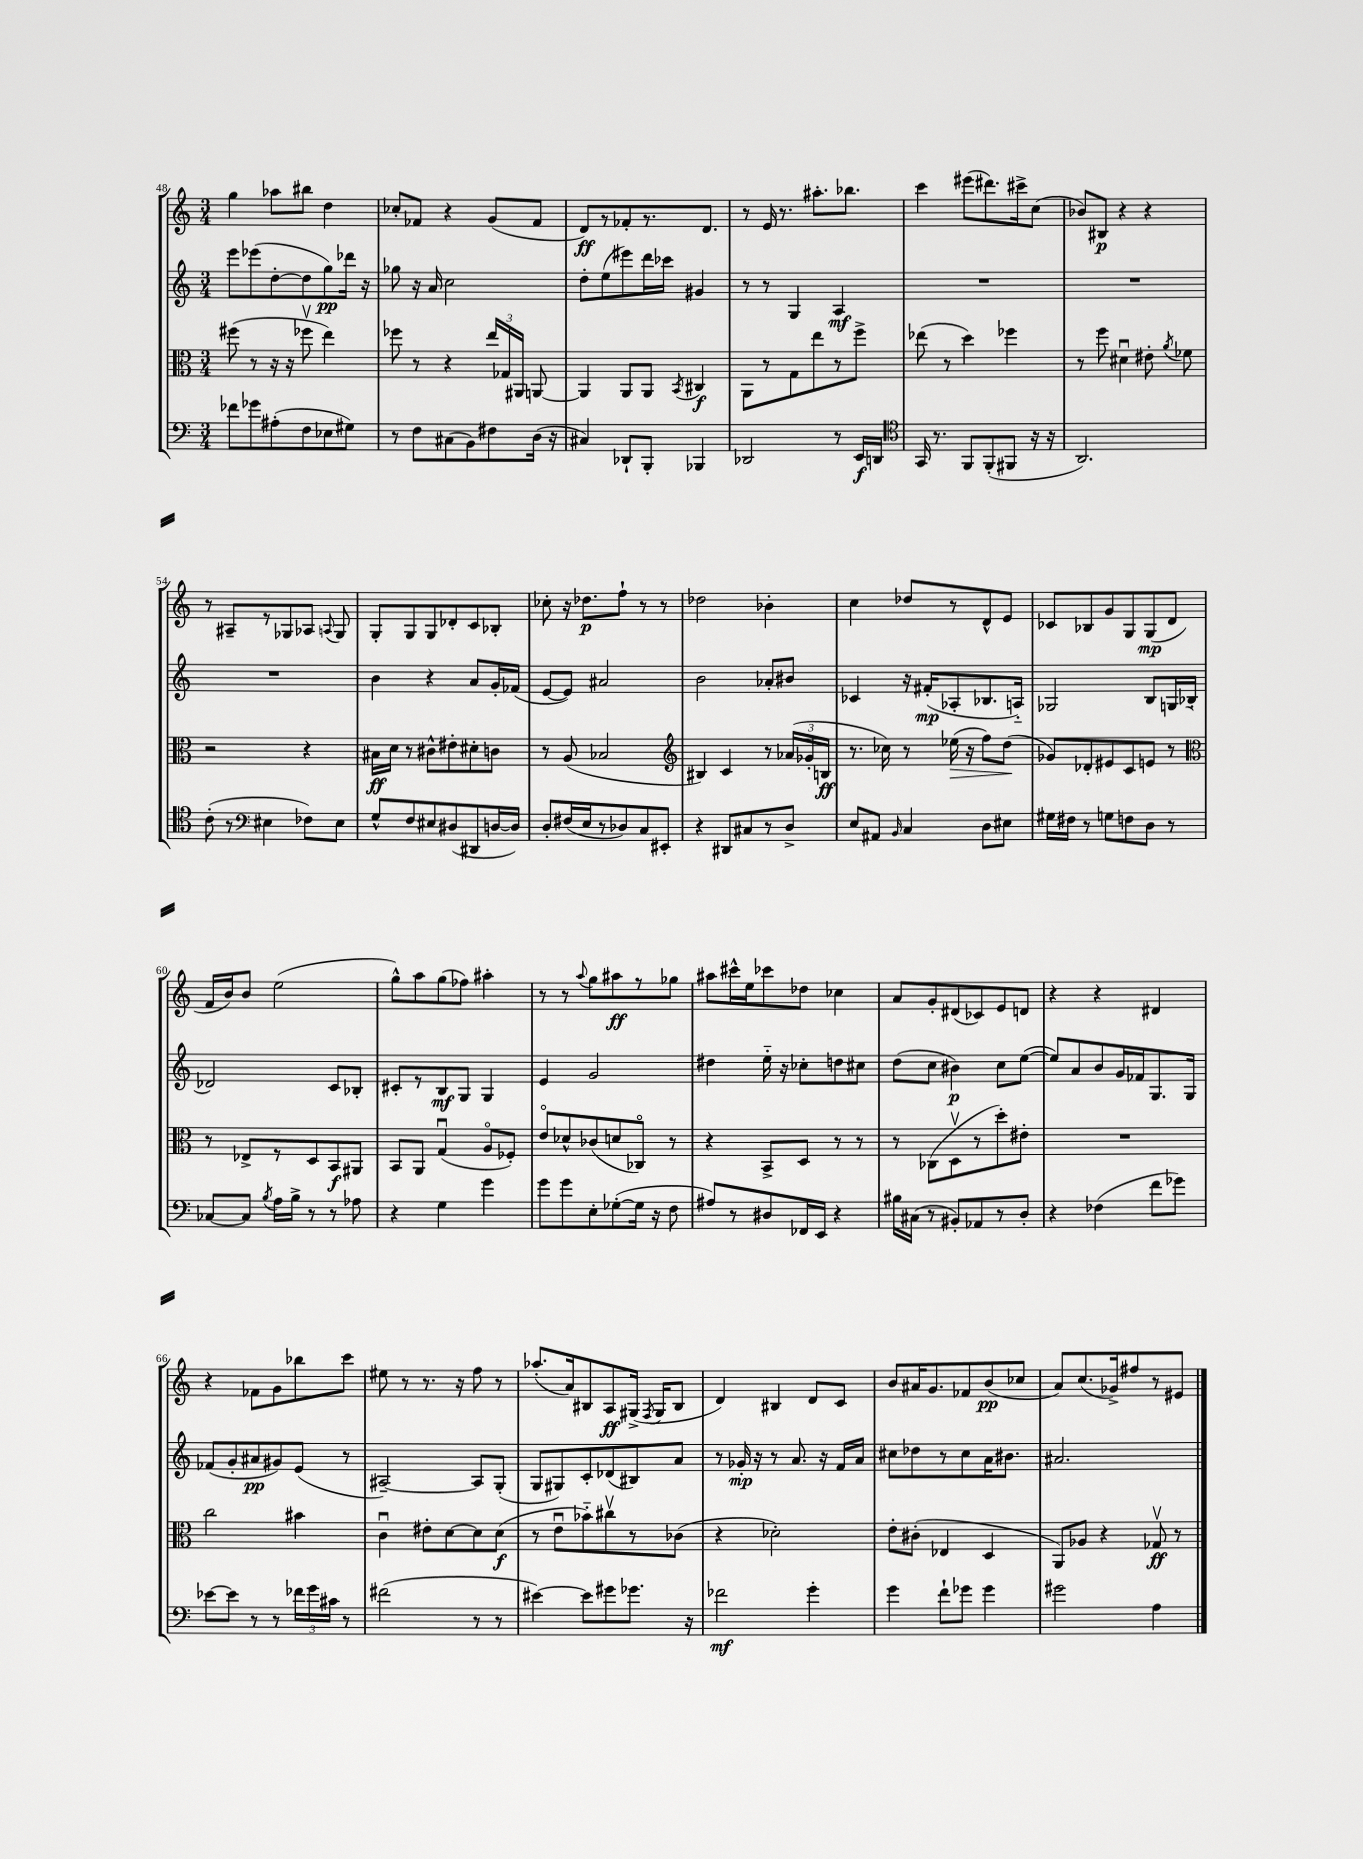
<<
\new StaffGroup <<
\new Staff = "s0" {
    \clef treble \key c \major \numericTimeSignature \time 3/4
    \autoBeamOff g''4 aes''8[ bis''8] d''4 |
    ces''8[-. fes'8] r4 g'8[( fes'8] |
    d'8[\ff) r8 fes'8-. r8. d'8.] |
    r8 e'16 r8. ais''8.[-. bes''8.] |
    c'''4 eis'''8[( dis'''8.) cis'''16-> c''8]( |
    bes'8[) bis8]\p r4 r4 |
    r8 ais8[-- r8 ges8 aes8] \appoggiatura { a8 } ges8 |
    g8[-. g8 g8 des'8-. c'8 bes8]-. |
    ces''8-. r16 des''8.[\p f''8]-! r8 r8 |
    des''2 bes'4-. |
    c''4 des''8[ r8 d'8-^ e'8] |
    ces'8[ bes8 g'8 g8 g8\mp( d'8] |
    f'16[ b'16) b'8] e''2( |
    g''8[-^) a''8 g''8( fes''8]) ais''4-. |
    r8 r8 \appoggiatura { a''8 } g''8[ ais''8\ff r8 ges''8] |
    ais''8[ cis'''16-^ e''16 ces'''8 des''8] ces''4 |
    a'8[ g'8-. dis'8( ces'8) e'8 d'8] |
    r4 r4 dis'4 |
    r4 fes'8[ g'8 bes''8 c'''8] |
    eis''8 r8 r8. r16 f''8 r8 |
    aes''8.[-.( a'16) bis8 a8\ff gis16]->( \acciaccatura { f8 } gis16[ bis8] |
    d'4) bis4 d'8[ c'8] |
    b'8[ ais'16 g'8. fes'8 b'8\pp( ces''8] |
    a'8[) c''8.( ges'16->) fis''8 r8 eis'8] \bar "|." |
}
\new Staff = "s1" {
    \clef treble \key c \major \numericTimeSignature \time 3/4
    \autoBeamOff e'''8[ ees'''8( d''8~-. d''8 g''8\pp) des'''16] r16 |
    ges''8 r16 a'16 c''2 |
    d''8[-. e''8( eis'''8) d'''16 ces'''16] gis'4 |
    r8 r8 g4 a4\mf |
    R2. |
    R2. |
    R2. |
    b'4 r4 a'8[ g'16-. fes'16]( |
    e'8[~ e'8]) ais'2 |
    b'2 aes'8[-. bis'8] |
    ces'4 r16 fis'16[-.\mp( aes8-. bes8. a16]-_) |
    ges2 b8[ g16 bes16]-.( |
    des'2) c'8[ bes8]-. |
    cis'8[-. r8 b8\mf g8] g4 |
    e'4 g'2 |
    dis''4 e''16-_ r16 ces''8[-. d''8 cis''8] |
    d''8[( c''8] bis'4\p) c''8[ e''8]~( |
    e''8[) a'8 b'8 g'16 fes'16 g8. g16] |
    fes'8[( g'8-. ais'8\pp gis'8) e'8]( r8 |
    ais2~--) ais8[ g8]-.( |
    g8[ gis8) c'8-. des'8( bis8) a'8] |
    r8 ges'16-.\mp r16 r8 a'8. r16 f'16[ a'16] |
    cis''8[ des''8 r8 cis''8 a'16 bis'8.] |
    ais'2. \bar "|." |
}
\new Staff = "s2" {
    \clef alto \key c \major \numericTimeSignature \time 3/4
    \autoBeamOff fis''8( r8 r16 r16 fes''8\upbow e''4) |
    fes''8 r8 r4 \tuplet 3/2 { e''16[ ges16 ais,16] } a,8~ |
    a,4 a,8[ a,8] \acciaccatura { b,8 } cis4\f |
    a,8[ r8 g8 e''8 r8 f''8]-> |
    ees''8( r8 d''4) fes''4 |
    r8 f''8 dis'4\downbow eis'8-. \acciaccatura { a'8 } fes'8 |
    r2 r4 |
    bis16[\ff d'16] r8 cis'8[-^ eis'8-. dis'8-. c'8] |
    r8 a8( bes2 |
    \clef treble bis4) c'4 r8 \tuplet 3/2 { aes'16[( ges'16-. b16]\ff } |
    r8. ces''16) r8 ees''16\>( r16 f''8[) d''8]\!( |
    ges'8[) des'8-. eis'8 c'8 e'8] r8 |
    \clef alto r8 ees8[-> r8 d8 b,8\f ais,8] |
    b,8[ a,8] g4\downbow( a8[\flageolet fes8]-.) |
    e'8[\flageolet des'8-^ ces'8( d'8 ces8]\flageolet) r8 |
    r4 b,8[-> d8] r8 r8 |
    r8 ces8[( d8\upbow r8 d''8-.) eis'8]-. |
    R2. |
    c''2 bis'4 |
    c'4\downbow eis'8[-. d'8~ d'8 d'8]\f( |
    r8 e'8[\downbow bes'8-_) cis''8\upbow r8 ces'8]( |
    r4 des'2-.) |
    e'8[-. cis'8]-.( ees4 d4 |
    a,8[) aes8] r4 ges8\upbow\ff r8 \bar "|." |
}
\new Staff = "s3" {
    \clef bass \key c \major \numericTimeSignature \time 3/4
    \autoBeamOff fes'8[ ges'8 ais8-.( f8 ees8 gis8]) |
    r8 f8[ cis8( b,8) fis8 d16]( r16 |
    cis4) des,8[-! b,,8]-. bes,,4 |
    des,2 r8 e,16[\f d,16] |
    \clef tenor g,16 r8. f,8[ f,8-.( fis,8] r16 r16 |
    a,2.) |
    c'8-.( r8 \clef bass eis4 fes8[) eis8] |
    g8[-^ f8 eis8 dis8( dis,8 d16~ d16]) |
    d8[-. fis16( e16 r8 des8) c8 eis,8]-. |
    r4 dis,8[ cis8 r8 d8]-> |
    e8[ ais,8] \grace { b,16 } c4 d8[ eis8] |
    gis16[ fis16] r8 g8[ f8 d8] r8 |
    ces8[~ ces8] \acciaccatura { b8 } a16[ b16]-> r8 r8 aes8 |
    r4 g4 g'4 |
    g'8[ g'8 e8-. ges8~-.( ges16] r16 f8 |
    ais8[) r8 dis8 fes,16 e,16] r4 |
    bis16[ cis16]( r8 bis,8[-.) aes,8 r8 d8]-. |
    r4 fes4( f'8[ ges'8]) |
    ees'8[~ ees'8] r8 r8 \tuplet 3/2 { fes'16[ g'16 cis'16] } r8 |
    fis'2( r8 r8 |
    eis'4~) eis'8[ gis'8 ges'8.] r16 |
    fes'2\mf g'4-. |
    g'4 f'8[-! ges'8] ges'4 |
    gis'2 a4 \bar "|." |
}
>>
>>
\layout { \context { \Score currentBarNumber = #48 } }
